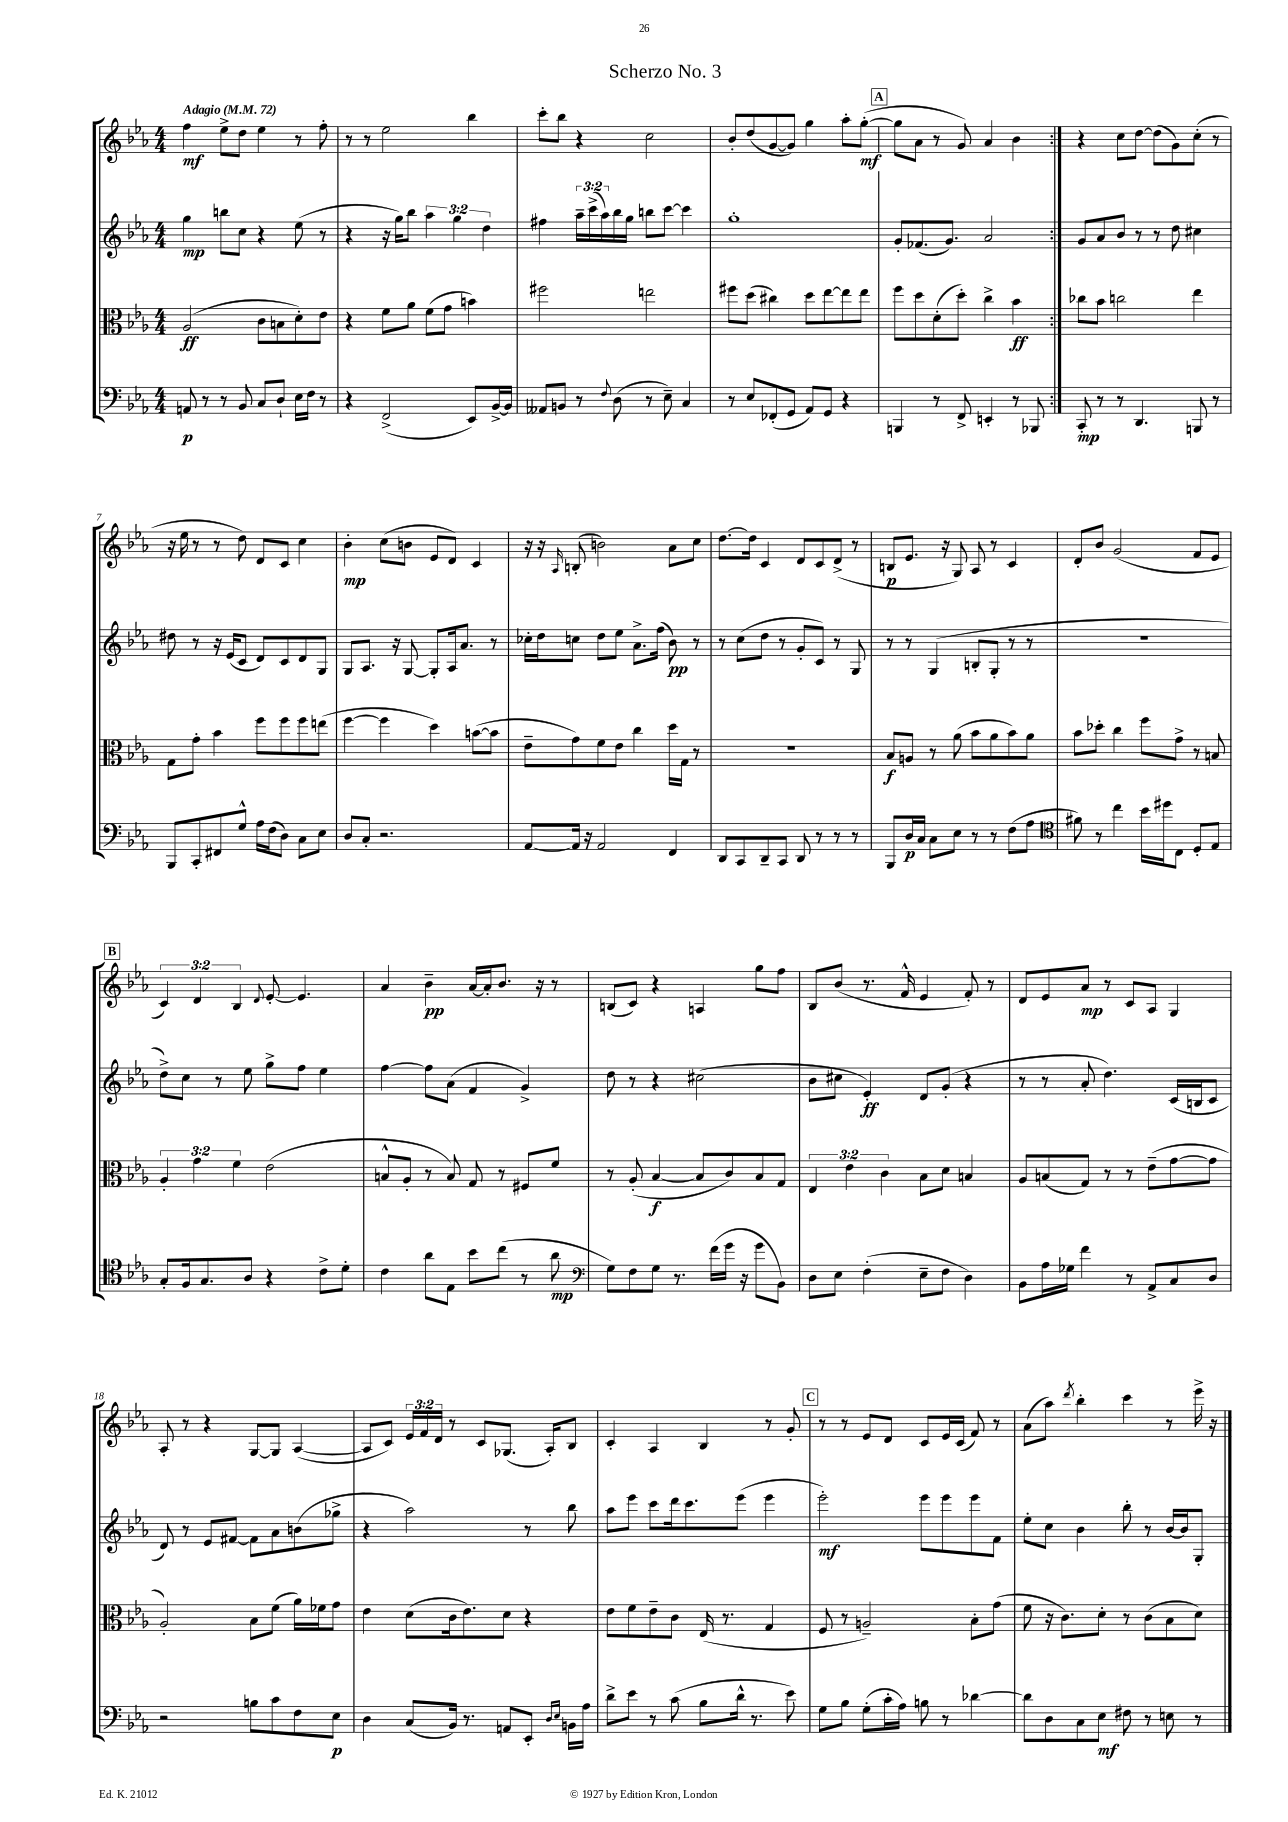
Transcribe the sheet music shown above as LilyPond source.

\header { title = "Scherzo No. 3" }
<<
\new StaffGroup <<
\new Staff = "s0" {
    \clef treble \key ees \major \numericTimeSignature \time 4/4 \override Staff.TupletNumber.text = #tuplet-number::calc-fraction-text \tempo "Adagio" 4 = 72
    \repeat volta 2 { f''4\mf ees''8-> d''8 ees''4 r8 f''8-. |
    r8 r8 ees''2 bes''4 |
    c'''8-. bes''8 r4 c''2 |
    bes'8-. d''8( g'8~ g'8) g''4 aes''8-. g''8~-.\mf( |
    \mark \markup { \box "A" } g''8 aes'8 r8 g'8) aes'4 bes'4 | }
    r4 c''8 d''8~ d''8( g'8) c''8-.( r8 |
    r16 ees''16 r8 r8 d''8) d'8 c'8 c''4 |
    bes'4-.\mp c''8( b'8 ees'8 d'8) c'4 |
    r16 r16 \grace { aes16 } b8-.( b'2) aes'8 c''8 |
    d''8.~ d''16 c'4 d'8 c'8 d'8->( r8 |
    b8\p ees'8. r16 g8) aes8 r8 c'4 |
    d'8-. bes'8 g'2( f'8 ees'8 |
    \mark \markup { \box "B" } \tuplet 3/2 { c'4) d'4 bes4 } \appoggiatura { d'8 } ees'8~-. ees'4. |
    aes'4 bes'4--\pp aes'16~ aes'16-. bes'8. r16 r8 |
    b8( c'8) r4 a4 g''8 f''8 |
    bes8 bes'8( r8. f'16-^ ees'4 f'8-.) r8 |
    d'8 ees'8 aes'8\mp r8 c'8 aes8 g4 |
    aes8-. r8 r4 g8~ g8 aes4~( |
    aes8 c'8) \tuplet 3/2 { ees'16 f'16 d'16 } r8 c'8 ges8.( aes16-.) bes8 |
    c'4-. aes4 bes4 r8 g'8-. |
    \mark \markup { \box "C" } r8 r8 ees'8 d'8 c'8 ees'16 c'16( f'8) r8 |
    aes'8( aes''8) \acciaccatura { d'''8 } bes''4-. c'''4 r8 ees'''16-> r16 \bar "|." |
}
\new Staff = "s1" {
    \clef treble \key ees \major \numericTimeSignature \time 4/4 \override Staff.TupletNumber.text = #tuplet-number::calc-fraction-text
    \repeat volta 2 { g''4\mp b''8 c''8 r4 ees''8( r8 |
    r4 r16 g''16) bes''8 \tuplet 3/2 { aes''4 g''4 d''4 } |
    fis''4 \tuplet 3/2 { aes''16-- c'''16->( aes''16) } bes''16 g''16 b''8 c'''8~ c'''4 |
    g''1-. |
    \mark \markup { \box "A" } g'8-. fes'8.( g'8.) aes'2 | }
    g'8 aes'8 bes'8 r8 r8 d''8 cis''4 |
    dis''8 r8 r16 ees'16( c'8 d'8) c'8 d'8 g8 |
    g8 aes8. r16 g8~ g8-. aes16 aes'8. r8 |
    ces''16-. d''16 c''8 d''8 ees''8 aes'8.-> f''16( bes'8\pp) r8 |
    r8 c''8( d''8 r8 g'8-. c'8) r8 g8 |
    r8 r8 g4( b8-. g8-. r8 r8 |
    R1 |
    \mark \markup { \box "B" } d''8->) c''8 r8 ees''8 g''8-> f''8 ees''4 |
    f''4~ f''8 aes'8( f'4 g'4->) |
    d''8 r8 r4 cis''2( |
    bes'8 cis''8 ees'4-.\ff) d'8 g'8-.( r4 |
    r8 r8 aes'8-. d''4.) c'16( b16 c'8 |
    d'8) r8 ees'8 fis'8~ fis'8 aes'8 b'8( ges''8-> |
    r4 aes''2) r8 bes''8 |
    aes''8 ees'''8 c'''8 d'''16 c'''8. ees'''8( ees'''4 |
    \mark \markup { \box "C" } ees'''2-.\mf) ees'''8 ees'''8 ees'''8 f'8 |
    ees''8-. c''8 bes'4 bes''8-. r8 bes'16~ bes'16 g8-. \bar "|." |
}
\new Staff = "s2" {
    \clef alto \key ees \major \numericTimeSignature \time 4/4 \override Staff.TupletNumber.text = #tuplet-number::calc-fraction-text
    \repeat volta 2 { aes2\ff( c'8 b8 d'8-.) ees'8 |
    r4 f'8 aes'8 f'8( g'8 b'4) |
    fis''2 e''2 |
    fis''8 d''8( cis''4) d''8 ees''8~ ees''8 ees''8 |
    \mark \markup { \box "A" } f''8 d''8 d'8-.( d''8-.) c''4-> bes'4\ff | }
    ces''8 bes'8 c''2 ees''4 |
    g8 g'8-. bes'4 f''8 f''8 f''8 e''8( |
    f''4~ f''4 d''4) b'8~( b'8 |
    ees'8-- g'8) f'8 ees'8 c''4 d''16 g16 r8 |
    R1 |
    bes8\f a8 r8 aes'8( bes'8 aes'8 bes'8) aes'8 |
    bes'8 des''8-. c''4 f''8 g'8-> r8 b8 |
    \mark \markup { \box "B" } \tuplet 3/2 { aes4-. g'4 f'4 } ees'2( |
    b8-^ aes8-. r8 b8) g8 r8 fis8 f'8 |
    r8 aes8-.( bes4~\f bes8 c'8) bes8 g8 |
    \tuplet 3/2 { ees4 ees'4 c'4 } bes8 d'8 b4 |
    aes8 b8( g8) r8 r8 ees'8--( g'8~ g'8 |
    aes2-.) bes8 f'8( aes'16) fes'16 g'8 |
    ees'4 d'8( c'16 ees'8.) d'8 r4 |
    ees'8 f'8 ees'8-- c'8 ees16( r8. g4 |
    \mark \markup { \box "C" } f8 r8 a2--) bes8-. g'8( |
    f'8 r16 c'8.) d'8-. r8 c'8( bes8 d'8) \bar "|." |
}
\new Staff = "s3" {
    \clef bass \key ees \major \numericTimeSignature \time 4/4
    \repeat volta 2 { a,8\p r8 r8 bes,8 c8 d8-! ees16 f16 r8 |
    r4 f,2->( ees,8) bes,16~-> bes,16 |
    aeses,8 b,8 r8 \appoggiatura { f8 } d8( r8 ees8--) c4 |
    r8 ees8 fes,8-.( g,8 aes,8) g,8 r4 |
    \mark \markup { \box "A" } b,,4 r8 f,8-> e,4-. r8 bes,,8 | }
    c,8-.\mp r8 r8 d,4. b,,8 r8 |
    bes,,8 c,8-. fis,8 g8-^ aes16 f16( d8) c8 ees8 |
    d8 c8-. r2. |
    aes,8~ aes,16 r16 aes,2 f,4 |
    d,8 c,8 d,8-- c,8 d,8 r8 r8 r8 |
    bes,,8 d16\p c16 c8 ees8 r8 r8 f8( aes8 |
    \clef tenor fis'8) r8 c''4 bes'16 dis''16 c8 d8-. ees8 |
    \mark \markup { \box "B" } g8-. f16 g8. aes8 r4 c'8-> d'8-. |
    c'4 aes'8 ees8 bes'8 c''8( r8 aes'8\mp |
    \clef bass g8) f8 g8 r8. f'16( g'16 r16 g'8 bes,8) |
    d8 ees8 f4-.( ees8-- f8 d4) |
    bes,8 aes16 ges16 f'4 r8 aes,8-> c8 d8 |
    r2 b8 c'8 f8 ees8\p |
    d4 c8( bes,16) r8. a,8 ees,8-. \grace { d16 ees16 } b,16 aes16 |
    d'8-> ees'8 r8 c'8( bes8 d'16-^ r8. ees'8) |
    \mark \markup { \box "C" } g8 bes8 g8-.( c'16-. aes16) b8 r8 des'4~ |
    des'8 d8 c8 ees8\mf fis8 r8 e8 r8 \bar "|." |
}
>>
>>
